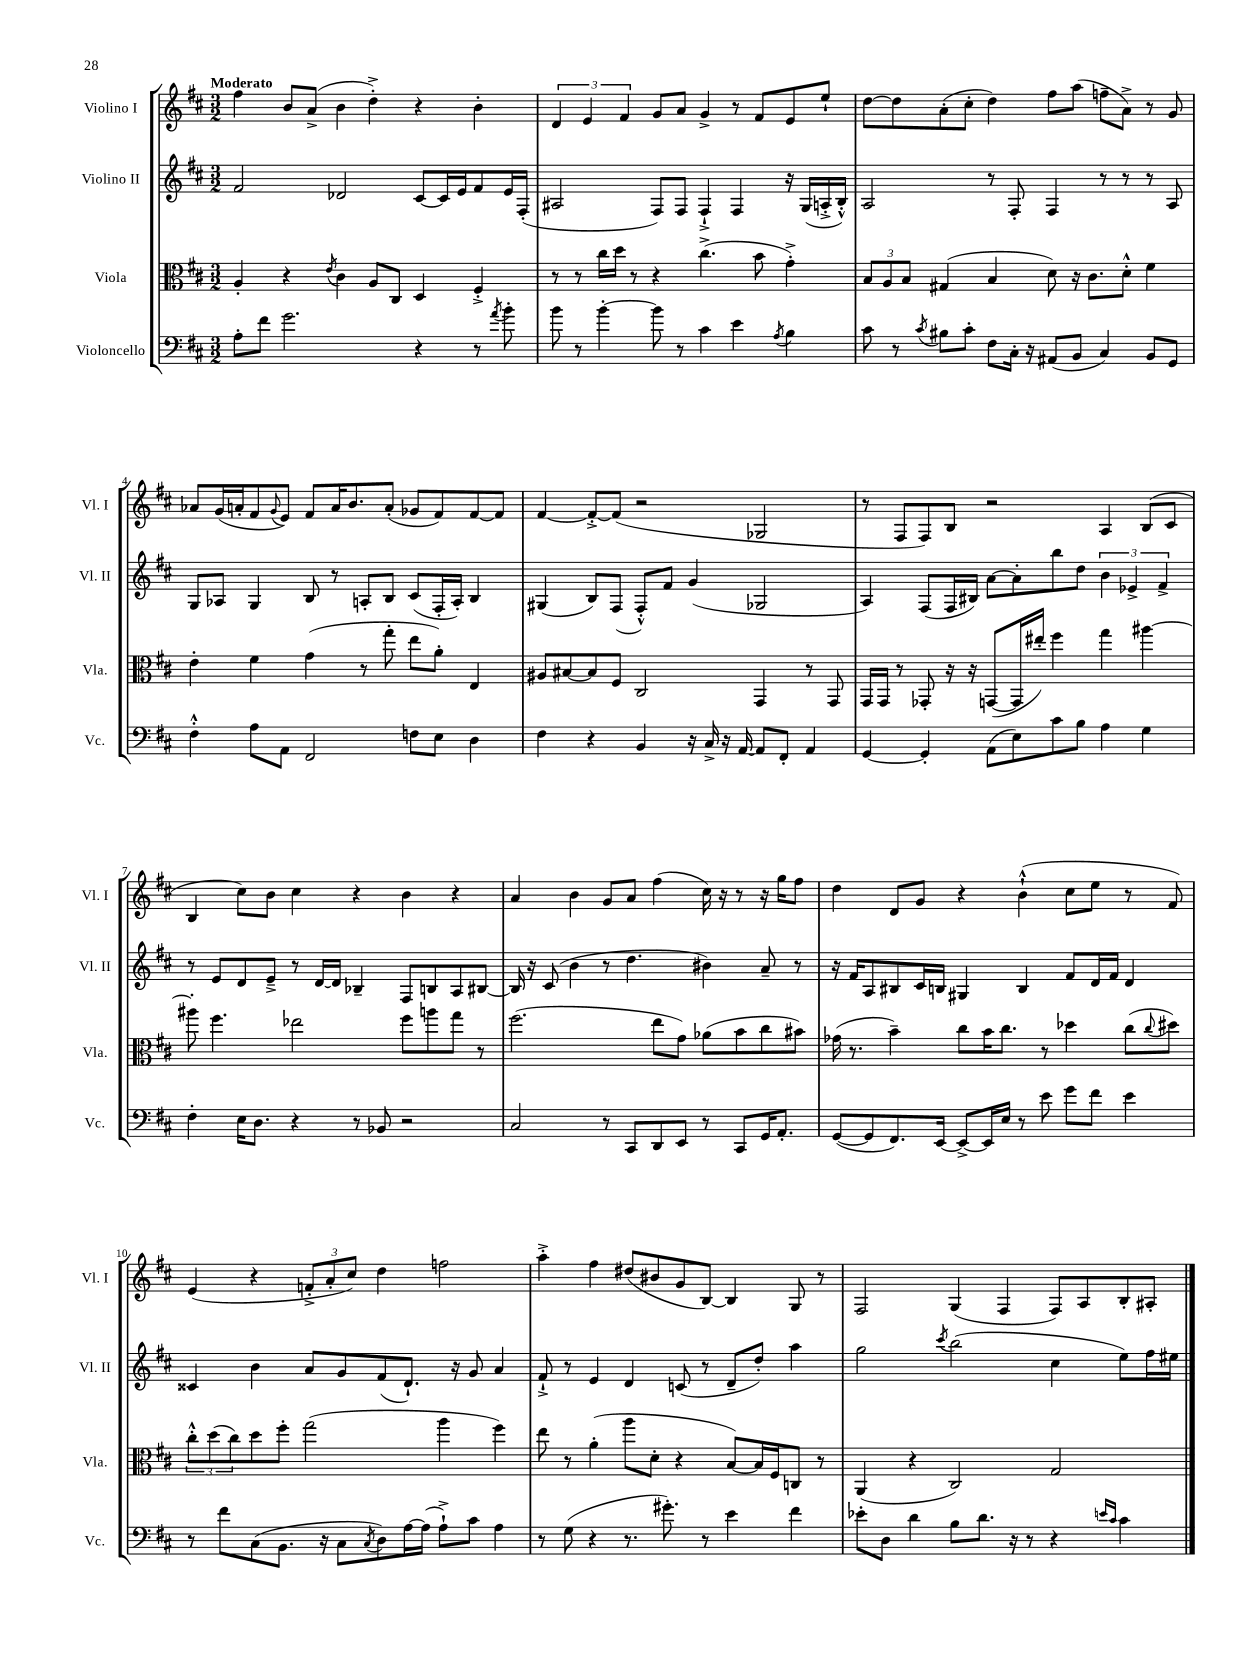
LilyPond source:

<<
\new StaffGroup <<
\new Staff = "s0" \with { instrumentName = "Violino I" shortInstrumentName = "Vl. I" } {
    \clef treble \key d \major \numericTimeSignature \time 3/2 \tempo "Moderato"
    fis''4 b'8 a'8->( b'4 d''4-.->) r4 b'4-. |
    \tuplet 3/2 { d'4 e'4 fis'4 } g'8 a'8 g'4-> r8 fis'8 e'8 e''8-! |
    d''8~ d''8 a'8-.( cis''8-. d''4) fis''8 a''8( f''8-- a'8->) r8 g'8 |
    aes'8 g'16( a'16-. fis'8 \appoggiatura { g'8 } e'8) fis'8 a'16 b'8. a'8-.( ges'8 fis'8) fis'8~ fis'8 |
    fis'4~ fis'8~-.-> fis'8( r2 ges2 |
    r8 fis8 fis8) b8 r2 a4 b8( cis'8 |
    b4 cis''8) b'8 cis''4 r4 b'4 r4 |
    a'4 b'4 g'8 a'8 fis''4( cis''16) r16 r8 r16 g''16 fis''8 |
    d''4 d'8 g'8 r4 b'4-!-^( cis''8 e''8 r8 fis'8) |
    e'4( r4 \tuplet 3/2 { f'8-.-> a'8-. cis''8) } d''4 f''2 |
    a''4-.-> fis''4 dis''8( bis'8 g'8 b8~) b4 g8 r8 |
    fis2 g4( fis4 fis8) a8 b8-. ais8-. \bar "|." |
}
\new Staff = "s1" \with { instrumentName = "Violino II" shortInstrumentName = "Vl. II" } {
    \clef treble \key d \major \numericTimeSignature \time 3/2
    fis'2 des'2 cis'8~ cis'16 e'16 fis'8 e'16 fis16-.( |
    ais2 fis8) fis8 fis4-!-> fis4 r16 g16( a16-.-> b16-.-^) |
    a2 r8 fis8-. fis4 r8 r8 r8 a8 |
    g8 aes8 g4 b8 r8 a8-. b8 cis'8( fis16-. a16-.) b4 |
    gis4( b8) fis8( fis8-.-^) fis'8 g'4( ges2 |
    a4) fis8( fis16 bis16) a'8~ a'8-. b''8 d''8 \tuplet 3/2 { b'4 ees'4-> fis'4-> } |
    r8 e'8 d'8 e'8---> r8 d'16~ d'16 bes4-- fis8 b8 a8 bis8~ |
    bis16 r16 cis'8( b'4 r8 d''4. bis'4) a'8-- r8 |
    r16 fis'16 a8 bis8 cis'16 b16 gis4 b4 fis'8 d'16 fis'16 d'4 |
    cisis'4 b'4 a'8 g'8 fis'8( d'8.-!) r16 g'8 a'4 |
    fis'8-!-> r8 e'4 d'4 c'8( r8 d'8-- d''8-.) a''4 |
    g''2 \acciaccatura { cis'''8 } b''2( cis''4 e''8) fis''16 eis''16 \bar "|." |
}
\new Staff = "s2" \with { instrumentName = "Viola" shortInstrumentName = "Vla." } {
    \clef alto \key d \major \numericTimeSignature \time 3/2
    a4-. r4 \acciaccatura { e'8 } cis'4 a8 cis8 d4 fis4-.-> |
    r8 r8 cis''16 d''16 r8 r4 cis''4.->( b'8 g'4-.->) |
    \tuplet 3/2 { b8 a8 b8 } gis4( b4 d'8) r16 cis'8. d'8-.-^ fis'4 |
    e'4-. fis'4 g'4( r8 g''8-. e''8 a'8-.) e4 |
    ais8 bis8~ bis8 fis8 cis2 g,4 r8 g,8 |
    g,16 g,16 r8 ges,8-. r16 r16 g,8~( g,16 eis''16-.) fis''4 g''4 ais''4~ |
    ais''8-. fis''4. ees''2 fis''8 a''8 g''8 r8 |
    fis''2.( e''8 g'8) aes'8( b'8 cis''8 bis'8) |
    ges'16( r8. b'4--) cis''8 b'16 cis''8. r8 des''4 cis''8( \appoggiatura { cis''8 } dis''8) |
    \tuplet 3/2 { cis''8-.-^ d''8( cis''8) } d''8 fis''8-. g''2( a''4 fis''4) |
    e''8 r8 a'4-.( a''8 d'8-. r4 b8~) b16 fis16 c8 r8 |
    a,4( r4 cis2) g2 \bar "|." |
}
\new Staff = "s3" \with { instrumentName = "Violoncello" shortInstrumentName = "Vc." } {
    \clef bass \key d \major \numericTimeSignature \time 3/2
    a8-. fis'8 g'2. r4 r8 \acciaccatura { a'8 } b'8-. |
    b'8 r8 b'4~-. b'8 r8 cis'4 e'4 \acciaccatura { a8 } b4 |
    cis'8 r8 \acciaccatura { cis'8 } bis8 cis'8-. fis8 cis16-. r16 ais,8( b,8 cis4) b,8 g,8 |
    fis4-.-^ a8 a,8 fis,2 f8 e8 d4 |
    fis4 r4 b,4 r16 cis16-> r16 a,16~ a,8 fis,8-. a,4 |
    g,4~ g,4-. a,8( e8) cis'8 b8 a4 g4 |
    fis4-. e16 d8. r4 r8 bes,8 r2 |
    cis2 r8 cis,8 d,8 e,8 r8 cis,8 g,16 a,8.-. |
    g,8~( g,8 fis,8.) e,16~ e,8~-> e,16 e16 r8 e'8 g'8 fis'8 e'4 |
    r8 fis'8 cis8( b,8. r16 cis8 \acciaccatura { cis8 } d8) a16~ a16( a8-!->) cis'8 a4 |
    r8 g8( r4 r8. gis'8.-.) r8 e'4 fis'4 |
    ees'8-. d8 d'4 b8 d'8. r16 r8 r4 \grace { e'16 cis'16 } cis'4 \bar "|." |
}
>>
>>
